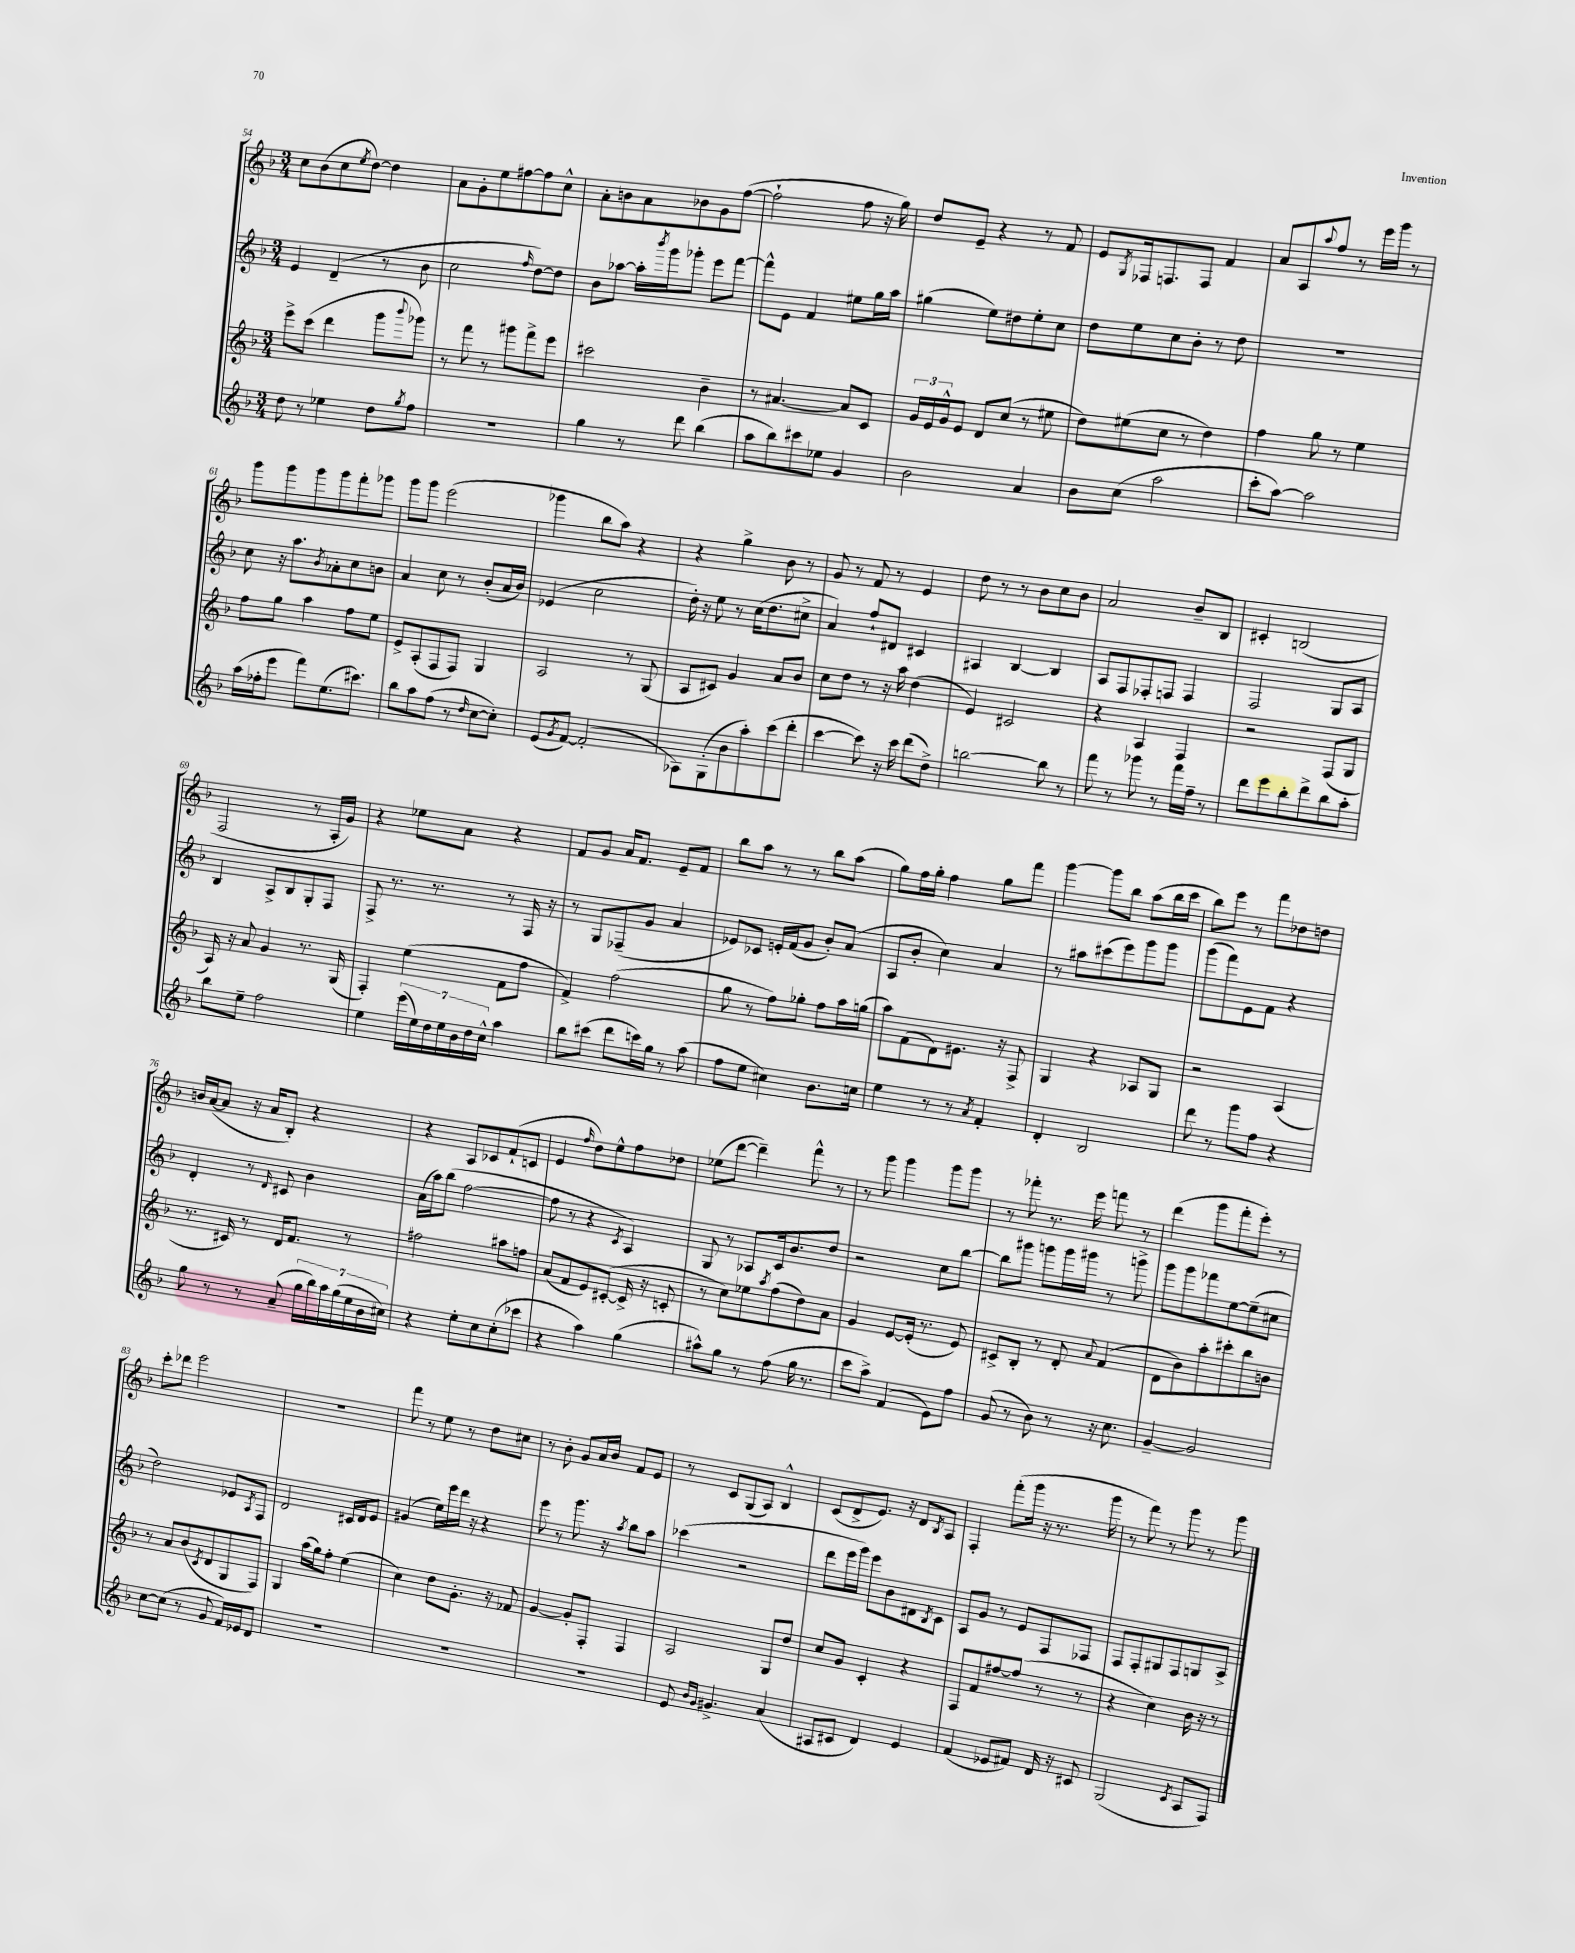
<<
\new StaffGroup <<
\new Staff = "s0" {
    \clef treble \key f \major \numericTimeSignature \time 3/4
    c''8 bes'8( c''8 \acciaccatura { e''8 } d''8~) d''4 |
    a'8 g'8-. e''8 fis''8~ fis''8 c''8-^ |
    a'8-. b'8 a'8 bes'8 g'8 f''8~( |
    f''2-! f''8 r16 g''16) |
    d''8 e'8-- r4 r8 f'8 |
    e'8 \acciaccatura { g8 } fes16 f8. f8 f'4 |
    a'8 a8 \appoggiatura { a''8 } f''8 r8 e'''16 g'''16 r8 |
    g'''8 g'''8 g'''8 g'''8 f'''8-. ges'''8 |
    g'''8 g'''8 e'''2( |
    ges'''4 bes''8 a''8) r4 |
    r4 g''4-> bes'8 r8 |
    g'8 r8 f'8 r8 e'4 |
    d''8 r8 r8 bes'8 c''8 bes'8 |
    a'2 bes'8-- bes8 |
    cis'4-. b2( |
    f2 r8 a16-. g'16) |
    r4 ees''8 a'8 r4 |
    f'8 g'8 a'16 f'8. e'8-- f'8 |
    bes''8 a''8 r8 r8 bes''8 a''8( |
    g''8) f''16 g''16-. f''4 g''8 f'''8 |
    g'''4~ g'''8 bes''8 a''8( bes''16 c'''16 |
    bes''8) e'''8 r8 f'''8 des''8 d''8 |
    b'16 a'16~( a'8 r16 a'16 bes8-.) r4 |
    r4 a8 ces'8 f'8-!( c'8 |
    e'4 \grace { f''16 } d''8) e''8-^ f''8 des''8 |
    ees''8( d'''8~ d'''4--) f'''8-^ r8 |
    r8 g'''8 g'''4 g'''8 g'''8 |
    r8 fes'''8-. r8. e'''16 f'''8 r8 |
    d'''4( g'''8 f'''8-. e'''8-.) r8 |
    c'''8-. des'''8 e'''2 |
    R2. |
    f'''8 r8 e''8 r8 d''8 cis''8 |
    r8 bes'8-. g'8 a'16 bes'16 f'8 e'8 |
    r8 c'8 g8( a8) bes4-^ |
    c'8( d'8-> e'8.) r16 d'8 \acciaccatura { bes8 } a8 |
    f4-. f'''8-.( g'''16 r16 r8. g'''16 |
    r8 f'''8) r8 g'''8 r8 g'''8 \bar "|." |
}
\new Staff = "s1" {
    \clef treble \key f \major \numericTimeSignature \time 3/4
    e'4 d'4--( r8 bes'8 |
    c''2 \grace { f''16 } d''8~) d''8 |
    bes'8 aes''8~ aes''16-. \acciaccatura { bes'''8 } g'''16 ges'''8-. e'''8 f'''8~ |
    f'''8-^ e'8 f'4 eis''8 g''16 a''16 |
    gis''4( e''8) dis''8 e''8-. c''8 |
    d''8 e''8 c''8 bes'8-. r8 d''8 |
    R2. |
    c''8 r16 a''8. \acciaccatura { bes'8 } aes'8-. c''8 b'8 |
    a'4 c''8 r8 bes'8-.( a'16 bes'16) |
    ees'4( c''2 |
    d''16-.) r16 e''8 r8 c''16( d''8. cis''8-> |
    a'4) f''8-! dis'8 cis'4 |
    ais4 bes4~ bes4 |
    a8 f8 fes8-. f8 f4 |
    f2 g8 a8 |
    bes4 a8-> bes8 g8-. f8 |
    f8-> r8. r8. r8 f16 r16 |
    r8 g8 fes8--( g'8 a'4 |
    ees'8) ces'8 e'16-. f'16( g'8 bes'8-.) a'8( |
    a8 bes'8-. c''4) a'4 |
    r8 ais''8 cis'''8( e'''8) g'''8 g'''8 |
    g'''8( f'''8) e'8 f'8 r4 |
    d'4-. r8 \grace { d'16 } cis'8 bes'4 |
    a'16( a''16) bes''8( f''2~ |
    f''8 r8 r4 \acciaccatura { c'8 } a4) |
    g8 r8 aes8 c'16 bes'8. d''8 |
    r2 c''8 bes''8~ |
    bes''8 gis'''8 g'''8 g'''16 gis'''16 r8 g'''8-> |
    g'''8 g'''8 fes'''8 e''8~ e''8--( cis''8 |
    d''2) ees'8 \acciaccatura { a8 } f8 |
    d'2 cis'16 d'16 e'8 |
    gis'4( e''16) e'''16 d'''16 r16 r4 |
    e'''8 r8 g'''8. r16 \acciaccatura { a''8 } bes''8 a''8 |
    ces'''4( r2 |
    d'''8 e'''16 g'''16) e'''8 bes'8 dis'8 \acciaccatura { bes8 } c'8 |
    a8 g'8 r8 e'8 f8 fes8 |
    f8 f8-. gis8 f8 g8 a8-> \bar "|." |
}
\new Staff = "s2" {
    \clef treble \key f \major \numericTimeSignature \time 3/4
    e'''8-> c'''8( d'''4 g'''8 \appoggiatura { bes'''8 } ges'''8) |
    r8 f'''8 r8 gis'''8 f'''8-> e'''8 |
    cis'''2 bes'4-- |
    r8 ais'4.~ ais'8 c'8 |
    \tuplet 3/2 { g'16 e'16 g'16-^ } e'8 d'8 c''8( r8 eis''8 |
    d''8) eis''8( c''8 r8 d''4) |
    f''4 g''8 r8 e''4 |
    f''8 g''8 a''4 f''8 e''8 |
    e'8-> a8-.( f8 f8) g4 |
    a2 r8 g8( |
    a8 cis'8) g'4 a'8 bes'8 |
    c''8 d''8 r8 r16 a''16 d''4( |
    e'4) cis'2 |
    r4 a4 f4 |
    r2 f8( g8 |
    a16) r16 a'8 g'4 r8. g16( |
    f4-.) e''4( f'8 f''8 |
    f'4->) f''2( |
    g''8 r8 f''8) ges''8-. f''8 a''16 g''16( |
    a''8) f'8( d'8) eis'8. r16 f8-> |
    g4 r4 aes8 g8 |
    r2 a4( |
    r8. cis'16) r8 d'16 f'8. r8 |
    fis''2 ais''8 f''8 |
    a'8( f'8 e'8) cis'8~-.( cis'16-> r16 c'8-. |
    r8 c''8) ees''8 \acciaccatura { a''8 } f''8( d''8) a'8 |
    g'4 e'8~ e'16-.( r8. e'8) |
    cis'8-> bes8-. r8 d'8-. \appoggiatura { a'8 } f'4( |
    d'8 bes'8) a''8-. cis'''8-. bes''8 b'8 |
    r8 a'8 bes'8( \acciaccatura { c'8 } d'8 g8 f8) |
    g4 a''16( g''16) f''8-. e''4( |
    c''4) d''8 g'8.-. r16 fes'8 |
    g'4~ g'8-. f8-. f4 |
    a2 g8 d''8 |
    c''8 g'8 c'4-. r4 |
    f8 f'8 fis''8~ fis''8( r8 r8 |
    r4 c''4) bes'16 r16 r8 \bar "|." |
}
\new Staff = "s3" {
    \clef treble \key f \major \numericTimeSignature \time 3/4
    d''8 r8 ees''4 d''8 \acciaccatura { g''8 } f''8 |
    R2. |
    g''4 r8 d'''8 bes''4( |
    a''8 bes''8) cis'''8 ees''8 g'4 |
    bes'2 a'4 |
    bes'8 c''8( a''2 |
    c'''8-. a''8~) a''2 |
    a''16( fes''16-. e'''8 f'''8) e''8.( cis'''8.) |
    bes''8 a''8 f''8( r8 \grace { d''16 } c''8~ c''8-.) |
    e'8( \acciaccatura { g'8 } f'8~) f'2-.( |
    aes8) g8-.( bes'8 a''8-.) c'''8( d'''8-. |
    c'''4~ c'''8) r16 c'''16 d'''8( d''8->) |
    b''2~ b''8 r8 |
    f'''8 r8 ges'''8 r8 f'''16 f''16-- r8 |
    d'''8 e'''8 bes''8-. d'''8-> bes''8 a''8-. |
    bes''8 e''8-- f''2 |
    e''4 \tuplet 7/4 { e'''16( e''16) d''16 e''16 bes'16 d''16 c''16-^ } a''4 |
    bes''8 cis'''8( d'''8 c'''16) g''16 r8 a''8( |
    f''8 e''8 cis''4) bes'8. c''16 |
    e''4 r8 r8 \acciaccatura { a'8 } f'4-. |
    d'4-. bes2 |
    d'''8 r8 g'''8 f''8 r4 |
    g''8 r8 r8 a'8--( \tuplet 7/4 { g''16 bes''16) a''16 g''16( e''16 bes'16 cis''16) } |
    r4 e''8-. c''8 c''8-.( ces'''8 |
    r4 a''4) g''4( |
    ais''8-^) g''8 r8 f''8( g''16 r8. |
    c'''8 a''8->) f'4( e'8) f''8 |
    g'8( r8 bes'8) r8 r16 c''8. |
    g'4~-- g'2 |
    c''8~ c''8( r8 g'8 f'16) ees'16 d'8 |
    R2. |
    R2. |
    R2. |
    e'8 \grace { bes'16 g'16 } gis'4.-> a'4( |
    ais8 cis'8 d'4) e'4 |
    f'4( ees'8 fis'8) d'16 r16 cis'8 |
    g2( \acciaccatura { c'8 } a8 f8) \bar "|." |
}
>>
>>
\layout { \context { \Score currentBarNumber = #54 } }
